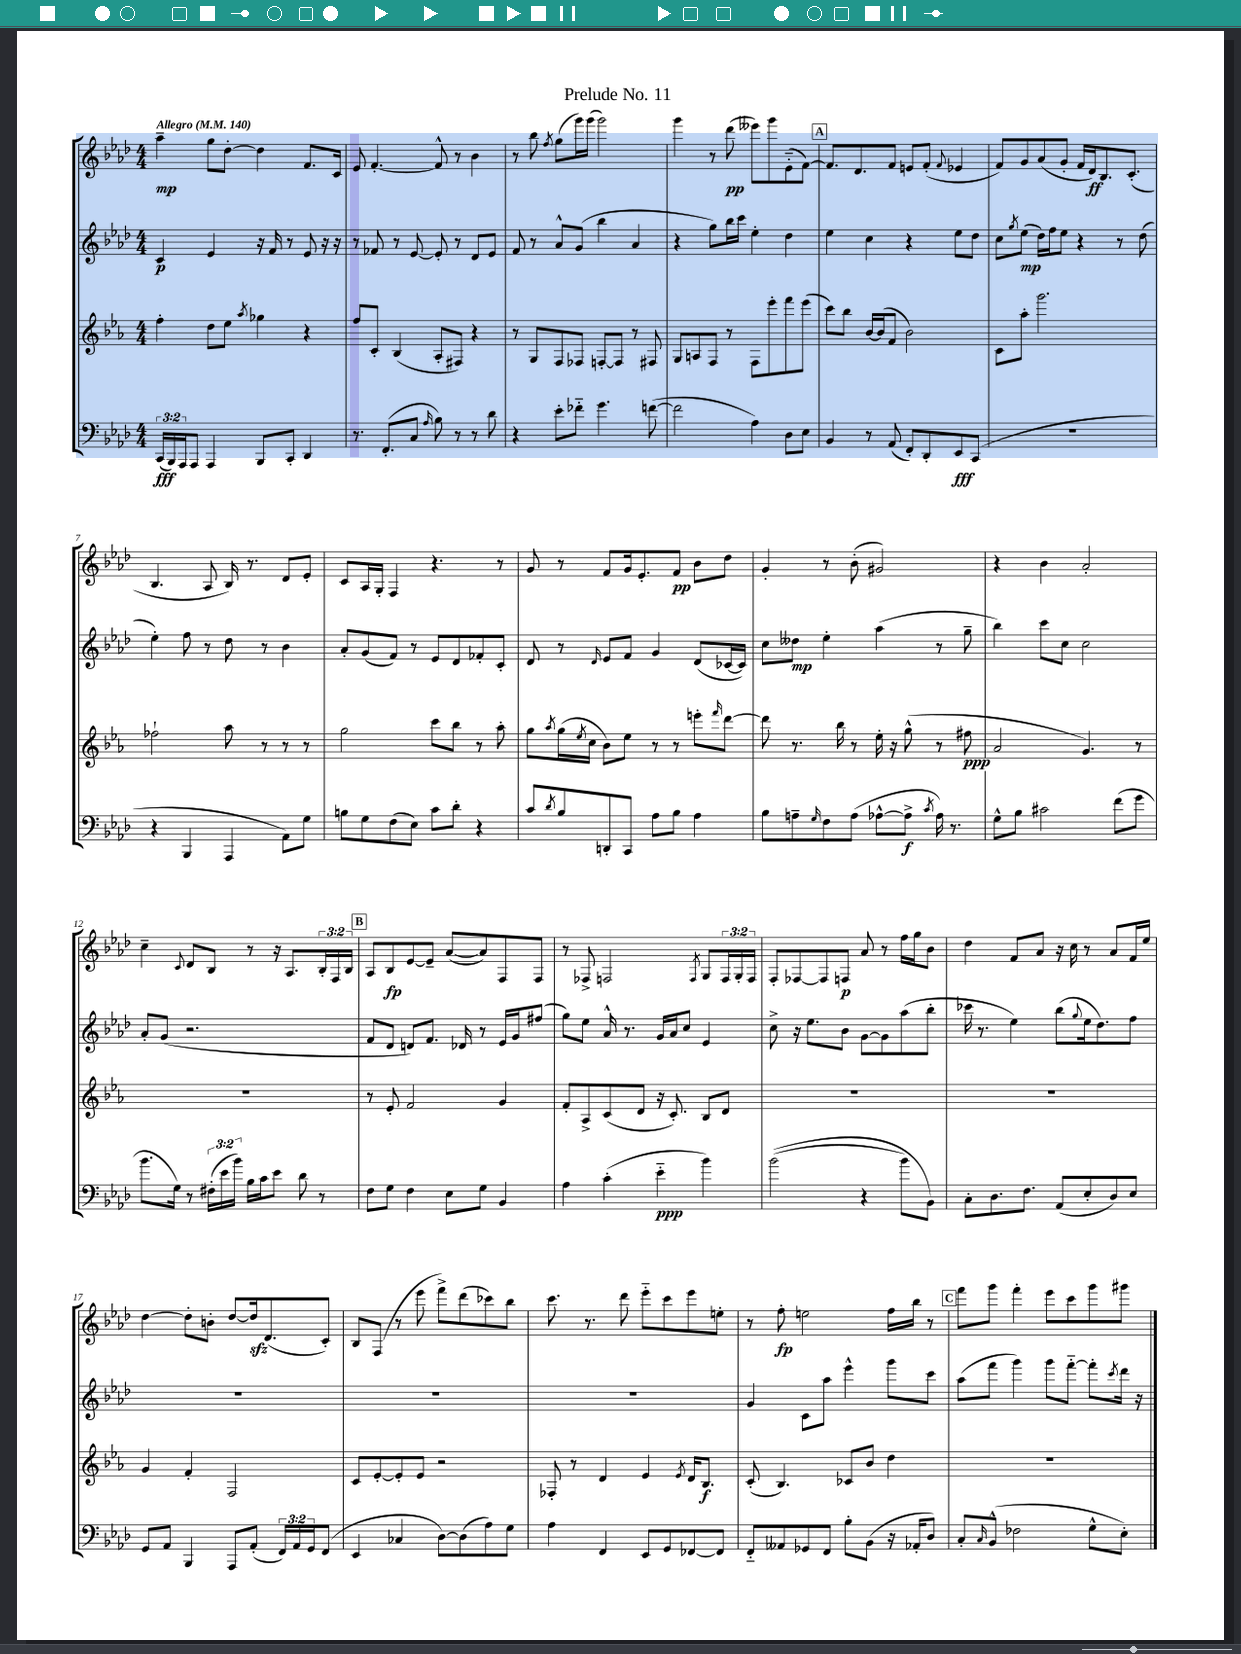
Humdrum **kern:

**kern	**kern	**kern	**kern
*staff4	*staff3	*staff2	*staff1
*clefF4	*clefG2	*clefG2	*clefG2
*k[b-e-a-d-]	*k[b-e-a-]	*k[b-e-a-d-]	*k[b-e-a-d-]
*M4/4	*M4/4	*M4/4	*M4/4
*MM140	*MM140	*MM140	*MM140
(24CC/LL	4ff'\	4c/	4aa-~\
24BBB-/)	.	.	.
24AAA-/J	.	.	.
8AAA-/J	.	.	.
4AAA-/	8dd\L	4e-/	8gg\L
.	8ee-\J	.	[8dd-'\J
.	8qaa-/	.	.
8BBB-/L	4gg-\	16r	4dd-\]
.	.	16f/	.
8CC'/J	.	8r	.
4DD-/	4r	8e-/	8.f/L
.	.	16r	.
.	.	16r	16c/Jk
=	=	=	=
8.r	8ff/L	8r	8e-/
.	8c'/J	8f-/	[4.f'/
(8.FF'/L	.	.	.
.	(4B-/	8r	.
8C/J	.	[8e-/	.
16qqA-/	.	.	.
8B-\)	8A-'/L	8e-'/]	8f^^/]
8r	8F#/J)	8r	8r
8r	4r	8d-/L	4b-\
8d-\	.	8e-/J	.
=	=	=	=
4r	8r	8f/	8r
.	8G/L	8r	8bb-\
.	.	.	8qff/
8e-'\L	8F/	8a-^^/L	(8gg\L
8f-'~\J	8F-/J	(8g/J	16ggg\L)
.	.	.	(16ggg\JJ
4.g\	[8F'/L	4bb-\	2ggg\)
.	8F/]J	.	.
.	8r	4a-/	.
([8f\	8F#/	.	.
=	=	=	=
2f\]	8G/L	4r	4ggg\
.	8A/	.	.
.	8F/J	8gg\L)	8r
.	8r	16bb-\L	(8ddd-\
.	.	16ccc\JJ	.
4A-\)	8F\L	4ee-'\	8eee--\L)
.	8eee-'\	.	8ggg\
8D-\L	8fff\	4dd-\	(8e-'~\
8E-\J	(8eee-\J	.	[8f\J)
=	=	=	=
4BB-/	8ccc\L)	4ee-\	8.f/]L
.	8bb-\J	.	.
.	.	.	8.d-/
8r	[16b-/LL	4cc\	.
.	(16b-/]J	.	.
(8AA-/	8f/J	.	8f/J
8FF'/L)	2b-\)	4r	8e/L
8DD-'/	.	.	(8f'/J
.	.	.	8qqf/
8EE-/	.	8ee-\L	4e-/
(8CC/J	.	8dd-\J	.
=	=	=	=
1r	8c\L	8cc\L	8f/L)
.	.	8qgg/	.
.	8aa-'\J	(8ee-\J	8g/
.	2.ggg\	16dd-\LL)	(8a-/
.	.	16ff\J	.
.	.	8ee-\J	8g'/J
.	.	4r	16f/LL
.	.	.	16d-/J)
.	.	.	8.B-/
.	.	8r	.
.	.	.	(8.c'/J
.	.	(8dd-\	.
=	=	=	=
4r	2ff-`\	4ee-'\)	4.B-/
4BBB-/	.	8ff\	.
.	.	8r	8A-/
4AAA-/	8aa-\	8dd-\	16B-/)
.	.	.	8.r
.	8r	8r	.
8AA-\L)	8r	4b-\	8d-/L
8G\J	8r	.	8e-'/J
=	=	=	=
8B\L	2gg\	8a-'/L	8c/L
8G\	.	(8g/	16A-/L
.	.	.	16G'/JJ
(8F\	.	8f/J)	4F/
8E-\J)	.	8r	.
8c\L	8ccc\L	8e-/L	4.r
8d-'\J	8bb-\J	8d-/	.
4r	8r	8f-'/	.
.	8aa-'\	8c'/J	8r
=	=	=	=
8c/L	8gg\L	8d-/	8g/
8qd-/	8qaa-/	.	.
8B-/	(16gg\L	8r	8r
.	8qee-/	.	.
.	16cc\JJ	.	.
.	.	16qqd-/	.
8DD'/	8b-\L)	8e-/L	8f/L
8CC/J	8ee-\J	8f/J	16g/k
.	.	.	8.e-'/
8A-\L	8r	4g/	.
8B-\J	8r	.	8f/J
4A-\	8eee'\L	(8d-/L	8b-\L
.	16qqfff/	.	.
.	[8ddd\J	[16c-/L	8dd-\J
.	.	16c-/]JJ)	.
=	=	=	=
8B-\L	8ddd\]	8cc\L	4g'/
8A~\	8.r	8dd--\J	.
16qqG/	.	.	.
8F\	.	4ee-'\	8r
.	16bb-\	.	.
(8A\J	8r	.	(8b-'\
[8A-^^\L	16ee-'\	(4aa-\	2g#/)
.	16r	.	.
8A-^\]J	(8gg^^\	.	.
8qc/	.	.	.
16A-\)	8r	8r	.
8.r	.	.	.
.	8ff#\	8gg~\	.
=	=	=	=
8G^^\L	2a-/	4bb-\)	4r
8B-\J	.	.	.
2c#\	.	8ccc\L	4b-\
.	.	8cc\J	.
.	4.g/)	2cc\	2a-'/
(8f\L	.	.	.
8g\J	8r	.	.
=	=	=	=
8.b-\L	1r	8a-'/L	4cc~\
.	.	(8g/J	.
16G\Jk)	.	.	.
.	.	.	8qqc/
8r	.	2.r	8d-/L
(24F#'\LL	.	.	8B-/J
24e-\	.	.	.
24b-\JJ)	.	.	.
16B-\LL	.	.	8r
16c\J	.	.	.
8e-\J	.	.	16r
.	.	.	8.A-/L
8d-\	.	.	.
8r	.	.	24B-'/L
.	.	.	24F/
.	.	.	24B-/JJ
=	=	=	=
8F\L	8r	8f/L	8A-/L
8G\J	8e-'/	8d-/J	8B-/
4F\	2f/	8d/L)	[8e-/
.	.	8.f/J	8e-~/]J
8E-\L	.	.	([8a-/L
.	.	16d-/	.
8G\J	.	8r	8a-/])
4BB-/	4g/	16e-/LL	8F/
.	.	16g/J	.
.	.	(8ff#/J	8F/J
=	=	=	=
4A-\	8f'/L	8gg\L)	8r
.	8A-^/	8ee-\J	8F-^/
(4c'\	(8c/	16a-^^/	2F/
.	.	8.r	.
.	8d/J	.	.
4e-'~\	16r	16g/LL	.
.	8.c'/)	16a-/J	.
.	.	8cc/J	.
.	.	.	8qF/
4b-\)	8B-/L	4e-/	8G/L
.	8d/J	.	24F/L
.	.	.	24G'/
.	.	.	24F/JJ
=	=	=	=
&((2b-\	1r	8cc^\	8F'/L
.	.	16r	[8F-/
.	.	8.ee-\L	.
.	.	.	8F-/]
.	.	8b-\J	8F/J
4r	.	[8g\L	8a-/
.	.	8g\]	8r
8b-\L)	.	(8aa-\	16ff\LL
.	.	.	16gg\J
8BB-\J&)	.	8bb-'\J	8b-\J
=	=	=	=
8C'\L	1r	16ccc-\	4dd-\
.	.	8.r	.
8.D-\	.	.	.
.	.	4ee-\)	8f/L
8.F\J	.	.	.
.	.	.	8a-/J
(8AA-/L	.	(8bb-\L	16r
.	.	.	16cc\
.	.	8qqgg/	.
8E-'/	.	16ee-\k	8r
.	.	8.dd-\)	.
8D-/)	.	.	8a-/L
8E-/J	.	8ff\J	16f/L
.	.	.	16ee-/JJ
=	=	=	=
8GG/L	4g/	1r	[4dd-\
8AA-/J	.	.	.
4BBB-/	4f'/	.	8dd-'\]L
.	.	.	8b'\J
8AAA-/L	2F/	.	[8dd-/L
(8AA-'/J	.	.	16dd-/]k
.	.	.	(8.d-/
24FF/LL)	.	.	.
24AA-/	.	.	.
24GG/J	.	.	.
(8FF/J	.	.	8c'/J)
=	=	=	=
4EE-/	8c/L	1r	8B-/L
.	[8e-'/	.	(8F/J
4C-/	8e-'/]	.	8r
.	8e-/J	.	8eee-\
[8D-\L)	2r	.	8fff^\L)
(8D-\]	.	.	(8ddd-\
8A-\)	.	.	8ccc-\)
8G\J	.	.	8bb-\J
=	=	=	=
4A-\	8F-'/	1r	8.ccc\
.	8r	.	.
.	.	.	8.r
4FF/	4d/	.	.
.	.	.	8ddd-\
8EE-/L	4e-/	.	8eee-'~\L
8GG/	.	.	8ccc\
.	8qe-/	.	.
[8FF-/	16d/LK	.	8eee-\
.	8.B-/J	.	.
8FF-/]J	.	.	8ee'\J
=	=	=	=
8FF'~/L	(8c'/	4g/	8r
8AA--/	4.B-/)	.	8ff'\
8GG-/	.	8c\L	2ee\
8FF/J	.	8aa-\J	.
8B-'\L	8c-/L	4eee-^^\	.
(8BB-\J	8b-/J	.	.
16r	4dd\	8ggg\L	16ff\LL
16AA-'/LK	.	.	16bb-\JJ
8D-/J)	.	8ccc\J	8r
=	=	=	=
8C'/L	1r	(8aa-\L	8fff\L
16qqC/	.	.	.
(8BB-^^/J	.	8fff\J	8ggg\J
2F-\	.	4ggg\)	4fff'\
.	.	8ggg\L	8eee-\L
.	.	[8fff'~\J	8ccc\
8G^^\L	.	8fff'\]L	8ggg\
.	.	8qccc/	.
8E-'\J)	.	16ddd-\Jk	8ggg#\J
.	.	16r	.
==	==	==	==
*-	*-	*-	*-
